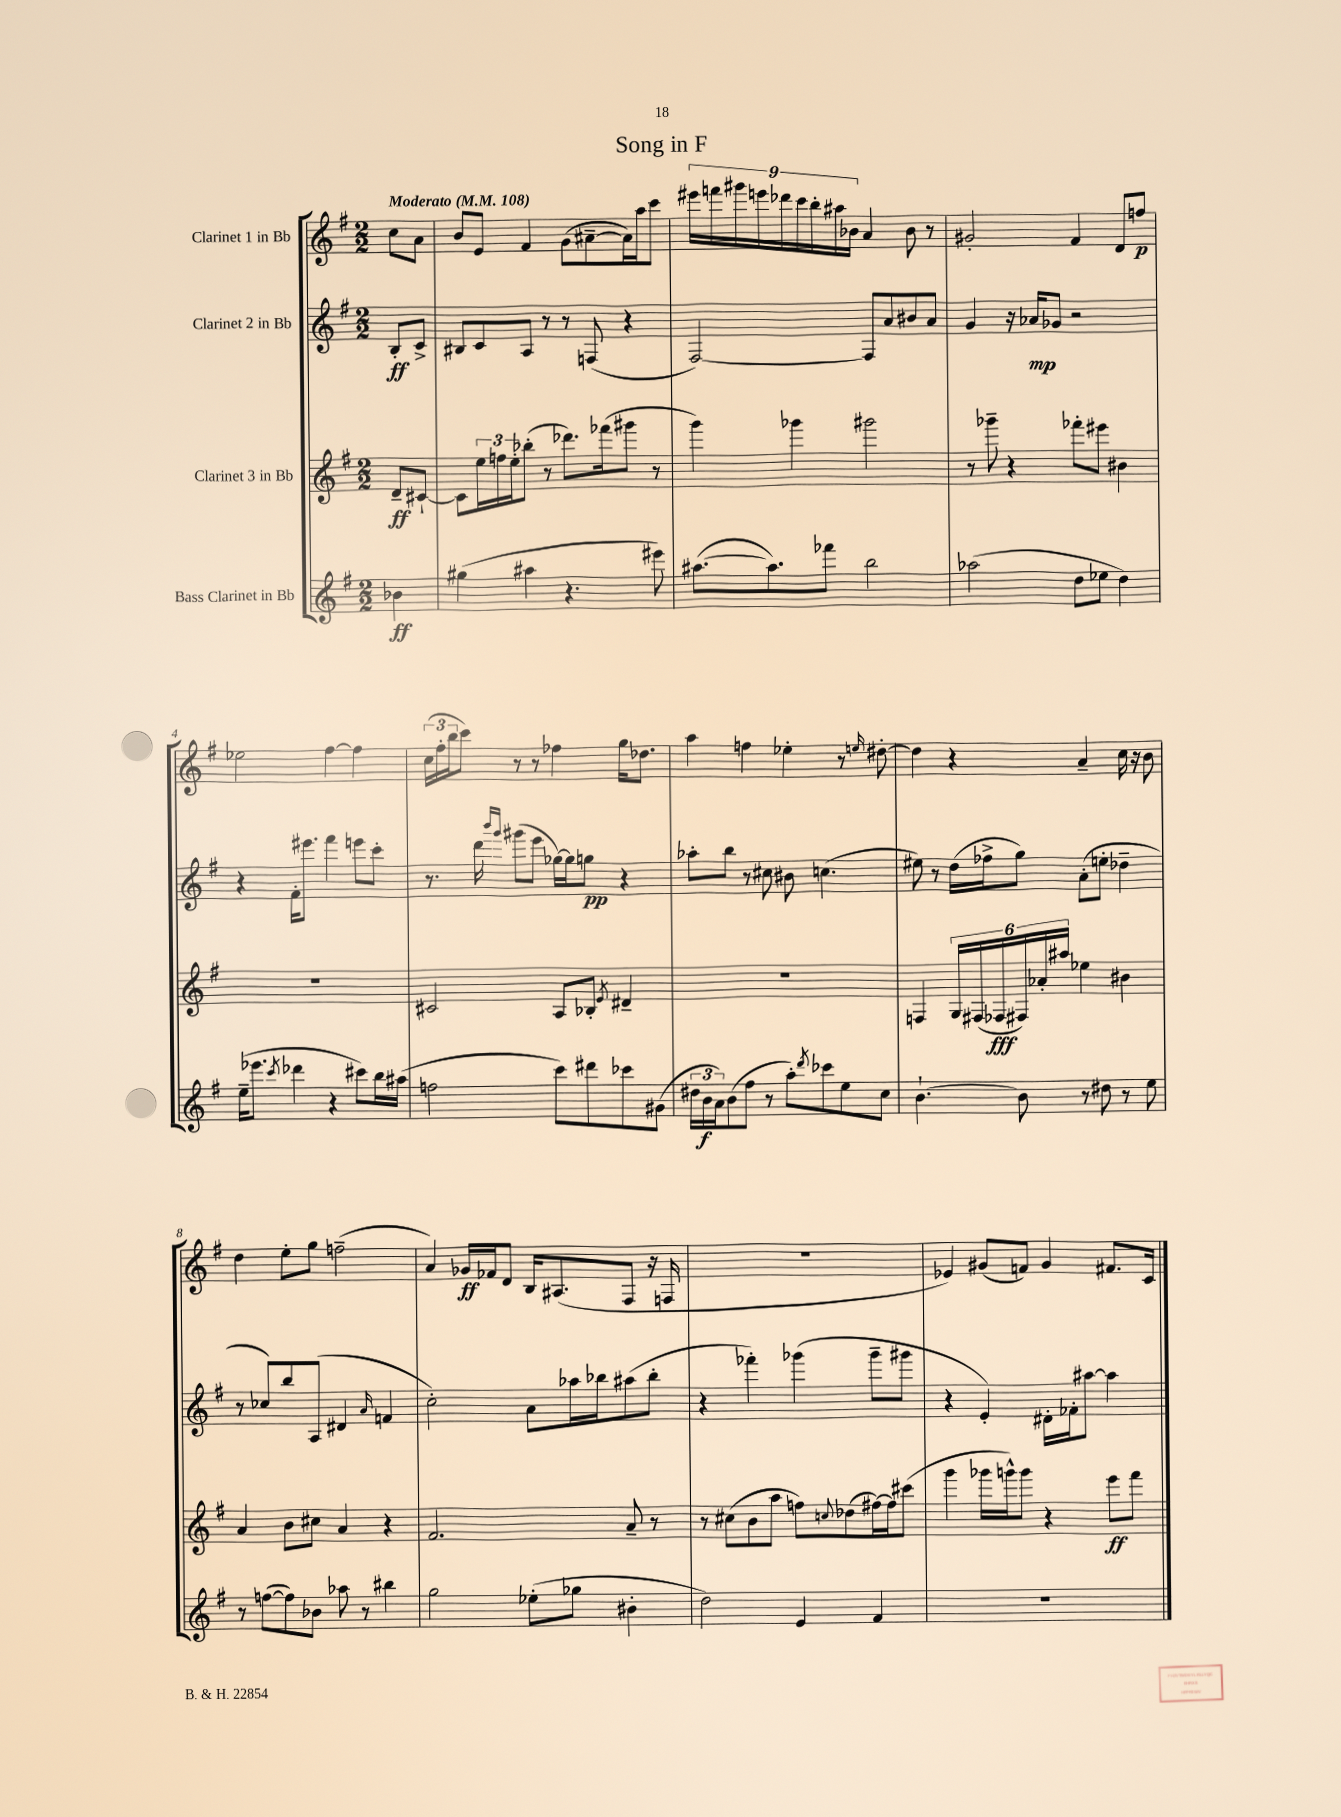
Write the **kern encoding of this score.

**kern	**dynam	**kern	**dynam	**kern	**dynam	**kern	**dynam
*part4	*part4	*part3	*part3	*part2	*part2	*part1	*part1
*staff4	*staff4	*staff3	*staff3	*staff2	*staff2	*staff1	*staff1
*I"Bass Clarinet in Bb	*	*I"Clarinet 3 in Bb	*	*I"Clarinet 2 in Bb	*	*I"Clarinet 1 in Bb	*
*clefG2	*	*clefG2	*	*clefG2	*	*clefG2	*
*k[f#]	*	*k[f#]	*	*k[f#]	*	*k[f#]	*
*M2/2	*	*M2/2	*	*M2/2	*	*M2/2	*
*MM108	*	*MM108	*	*MM108	*	*MM108	*
=	=	=	=	=	=	=	=
!	!	!	!	!	!	!LO:TX:a:B:t=Moderato	!
4b-X\	ff	8d~/L	ff	8B'/L	ff	8cc\L	.
.	.	[8c#X`/J	.	8c^/J	.	8a\J	.
=1	=1	=1	=1	=1	=1	=1	=1
(4gg#X\	.	8c#\L]	.	8B#X/L	.	8b/L	.
.	.	24ee\L	.	8c/	.	8e/J	.
.	.	24ffn\	.	.	.	.	.
.	.	24ee'\J	.	.	.	.	.
4aa#X\	.	(8bb-X'\J	.	8A/J	.	4f#/	.
.	.	8r	.	8r	.	.	.
4.r	.	8.ddd-X\L)	.	8r	.	(8g\L	.
.	.	.	.	(8Fn/	.	[8a#X~\	.
.	.	(16fff-X\k	.	.	.	.	.
.	.	8ggg#X\J	.	4r	.	16a#\L])	.
.	.	.	.	.	.	16aa\J	.
8eee#X\)	.	8r	.	.	.	8ccc\J	.
=2	=2	=2	=2	=2	=2	=2	=2
([8.aa#X\L	.	4ggg\)	.	[2F#/)	.	18eee#X\LL	.
.	.	.	.	.	.	18fffn\	.
.	.	.	.	.	.	18ggg#X\	.
.	.	.	.	.	.	18eeen\	.
8.aa#\])	.	.	.	.	.	.	.
.	.	.	.	.	.	18ddd-X\	.
.	.	4ggg-X\	.	.	.	.	.
.	.	.	.	.	.	18ccc\	.
.	.	.	.	.	.	18bb'\	.
8fff-X\J	.	.	.	.	.	.	.
.	.	.	.	.	.	18aa#X\	.
.	.	.	.	.	.	18b-X\JJ	.
2bb\	.	2ggg#X\	.	8F#/L]	.	4a/	.
.	.	.	.	8a/	.	.	.
.	.	.	.	8b#X/	.	8b-\	.
.	.	.	.	8a/J	.	8r	.
=3	=3	=3	=3	=3	=3	=3	=3
(2aa-X\	.	8r	.	4g/	.	2g#X'/	.
.	.	8ggg-X~\	.	.	.	.	.
.	.	4r	.	16r	.	.	.
.	.	.	.	16a-X/KL	mp	.	.
.	.	.	.	8g-X/J	.	.	.
8dd\L	.	8fff-X'\L	.	2r	.	4f#/	.
8ee-X\J	.	8eee#X\J	.	.	.	.	.
4dd\)	.	4b#X\	.	.	.	8d/L	.
.	.	.	.	.	.	8ffn/J	p
!!LO:LB:g=z
=4	=4	=4	=4	=4	=4	=4	=4
(16ee~\KL	.	1r	.	4r	.	2ee-X\	.
8.eee-X\J	.	.	.	.	.	.	.
8qccc/	.	.	.	.	.	.	.
4ddd-X\	.	.	.	16f#'\KL	.	.	.
.	.	.	.	8.eee#X\J	.	.	.
4r	.	.	.	4fff#\	.	[4ff#\	.
8ccc#X\L)	.	.	.	8eeen\L	.	4ff#\]	.
16bb\L	.	.	.	8ccc'\J	.	.	.
(16aa#X\JJ	.	.	.	.	.	.	.
=5	=5	=5	=5	=5	=5	=5	=5
2ffn\	.	2c#X/	.	8.r	.	(24cc\LL	.
.	.	.	.	.	.	24ff#'\	.
.	.	.	.	.	.	24bb\J	.
.	.	.	.	.	.	8ccc\J)	.
.	.	.	.	16ddd\	.	.	.
.	.	.	.	16qqbbb/LL	.	.	.
.	.	.	.	16qqggg/JJ	.	.	.
.	.	.	.	(8ggg#X\L	.	8r	.
.	.	.	.	8eee\J	.	8r	.
8ccc\L)	.	8A/L	.	[16gg-X\LL)	.	4ff-X\	.
.	.	.	.	16gg-\J]	.	.	.
8ddd#X\	.	8B-X'/J	.	8ggn\J	pp	.	.
.	.	8qe/	.	.	.	.	.
8ccc-X\	.	4d#X~/	.	4r	.	16gg\KL	.
.	.	.	.	.	.	8.dd-X\J	.
(8g#X\J	.	.	.	.	.	.	.
=6	=6	=6	=6	=6	=6	=6	=6
24dd#X\LL	.	1r	.	8aa-X'\L	.	4aa\	.
24b\	f	.	.	.	.	.	.
24a\J)	.	.	.	.	.	.	.
(8b\	.	.	.	8bb\J	.	.	.
8ff#\J	.	.	.	8r	.	4ffn\	.
8r	.	.	.	8cc#X\	.	.	.
8aa'\L)	.	.	.	8b#X\	.	4ee-X'\	.
8qddd/	.	.	.	.	.	.	.
8ccc-X\	.	.	.	(4.ccn\	.	.	.
8ee\	.	.	.	.	.	8r	.
.	.	.	.	.	.	16qqeen/	.
8cc\J	.	.	.	.	.	[8dd#X'\	.
=7	=7	=7	=7	=7	=7	=7	=7
[4.b`\	.	4Fn/	.	8ee#X\)	.	4dd#\]	.
.	.	.	.	8r	.	.	.
.	.	24G/LL	.	(16dd\LL	.	4r	.
.	.	(24F#X/	.	.	.	.	.
.	.	.	.	16ff-X^\J	.	.	.
.	.	24F-X/	fff	.	.	.	.
8b\]	.	24F#X/)	.	8gg\J)	.	.	.
.	.	24a-X'/	.	.	.	.	.
.	.	24aa#X/JJ	.	.	.	.	.
8r	.	4ee-X\	.	(8a'\L	.	4a~/	.
8dd#X\	.	.	.	8een'\J	.	.	.
8r	.	4b#X\	.	4dd-X~\	.	16cc\	.
.	.	.	.	.	.	16r	.
8ee\	.	.	.	.	.	8b\	.
!!LO:LB:g=z
=8	=8	=8	=8	=8	=8	=8	=8
8r	.	4a/	.	8r	.	4dd\	.
([8ffn\L	.	.	.	8cc-X/L)	.	.	.
8ff\])	.	8b\L	.	8bb/	.	8ee'\L	.
8b-X\J	.	8cc#X\J	.	(8A/J	.	8gg\J	.
8aa-X\	.	4a/	.	4d#X/	.	(2ffn~\	.
8r	.	.	.	.	.	.	.
.	.	.	.	16qqa/	.	.	.
4bb#X\	.	4r	.	4fn/	.	.	.
=9	=9	=9	=9	=9	=9	=9	=9
2gg\	.	2.f#/	.	2cc'\)	.	4a/)	.
.	.	.	.	.	.	16g-X/LL	ff
.	.	.	.	.	.	16f-X/J	.
.	.	.	.	.	.	8d/J	.
(8ee-X'\L	.	.	.	8a\L	.	16B/KL	.
.	.	.	.	.	.	(8.A#X/	.
8gg-X\J	.	.	.	16aa-X\L	.	.	.
.	.	.	.	16bb-X\J	.	.	.
4b#X'\	.	8a~/	.	(8aa#X\	.	8F#/J	.
.	.	8r	.	8bb-'\J	.	16r	.
.	.	.	.	.	.	16Fn/	.
=10	=10	=10	=10	=10	=10	=10	=10
2dd\)	.	8r	.	4r	.	1r	.
.	.	(8cc#X\L	.	.	.	.	.
.	.	8b\	.	4fff-X'\)	.	.	.
.	.	8aa\J	.	.	.	.	.
4e/	.	8ffn\L)	.	(4ggg-X\	.	.	.
.	.	8qqccn/	.	.	.	.	.
.	.	(8dd-X\	.	.	.	.	.
4f#/	.	[16ff#X\L)	.	8ggg-~\L	.	.	.
.	.	16ff#\J]	.	.	.	.	.
.	.	(8ccc#X\J	.	8ggg#X\J	.	.	.
=11	=11	=11	=11	=11	=11	=11	=11
1r	.	4ggg\	.	4r	.	4e-X/)	.
.	.	16ggg-X\LL	.	4e'/)	.	(8g#X/L	.
.	.	16gggn^^\J)	.	.	.	.	.
.	.	8ggg\J	.	.	.	8fn/J)	.
.	.	4r	.	16d#X'\LL	.	4g#/	.
.	.	.	.	16f-X'\J	.	.	.
.	.	.	.	[8aa#X\J	.	.	.
.	.	8eee\L	ff	4aa#\]	.	8.f#X/L	.
.	.	8fff#\J	.	.	.	.	.
.	.	.	.	.	.	16c/Jk	.
==	==	==	==	==	==	==	==
*-	*-	*-	*-	*-	*-	*-	*-
